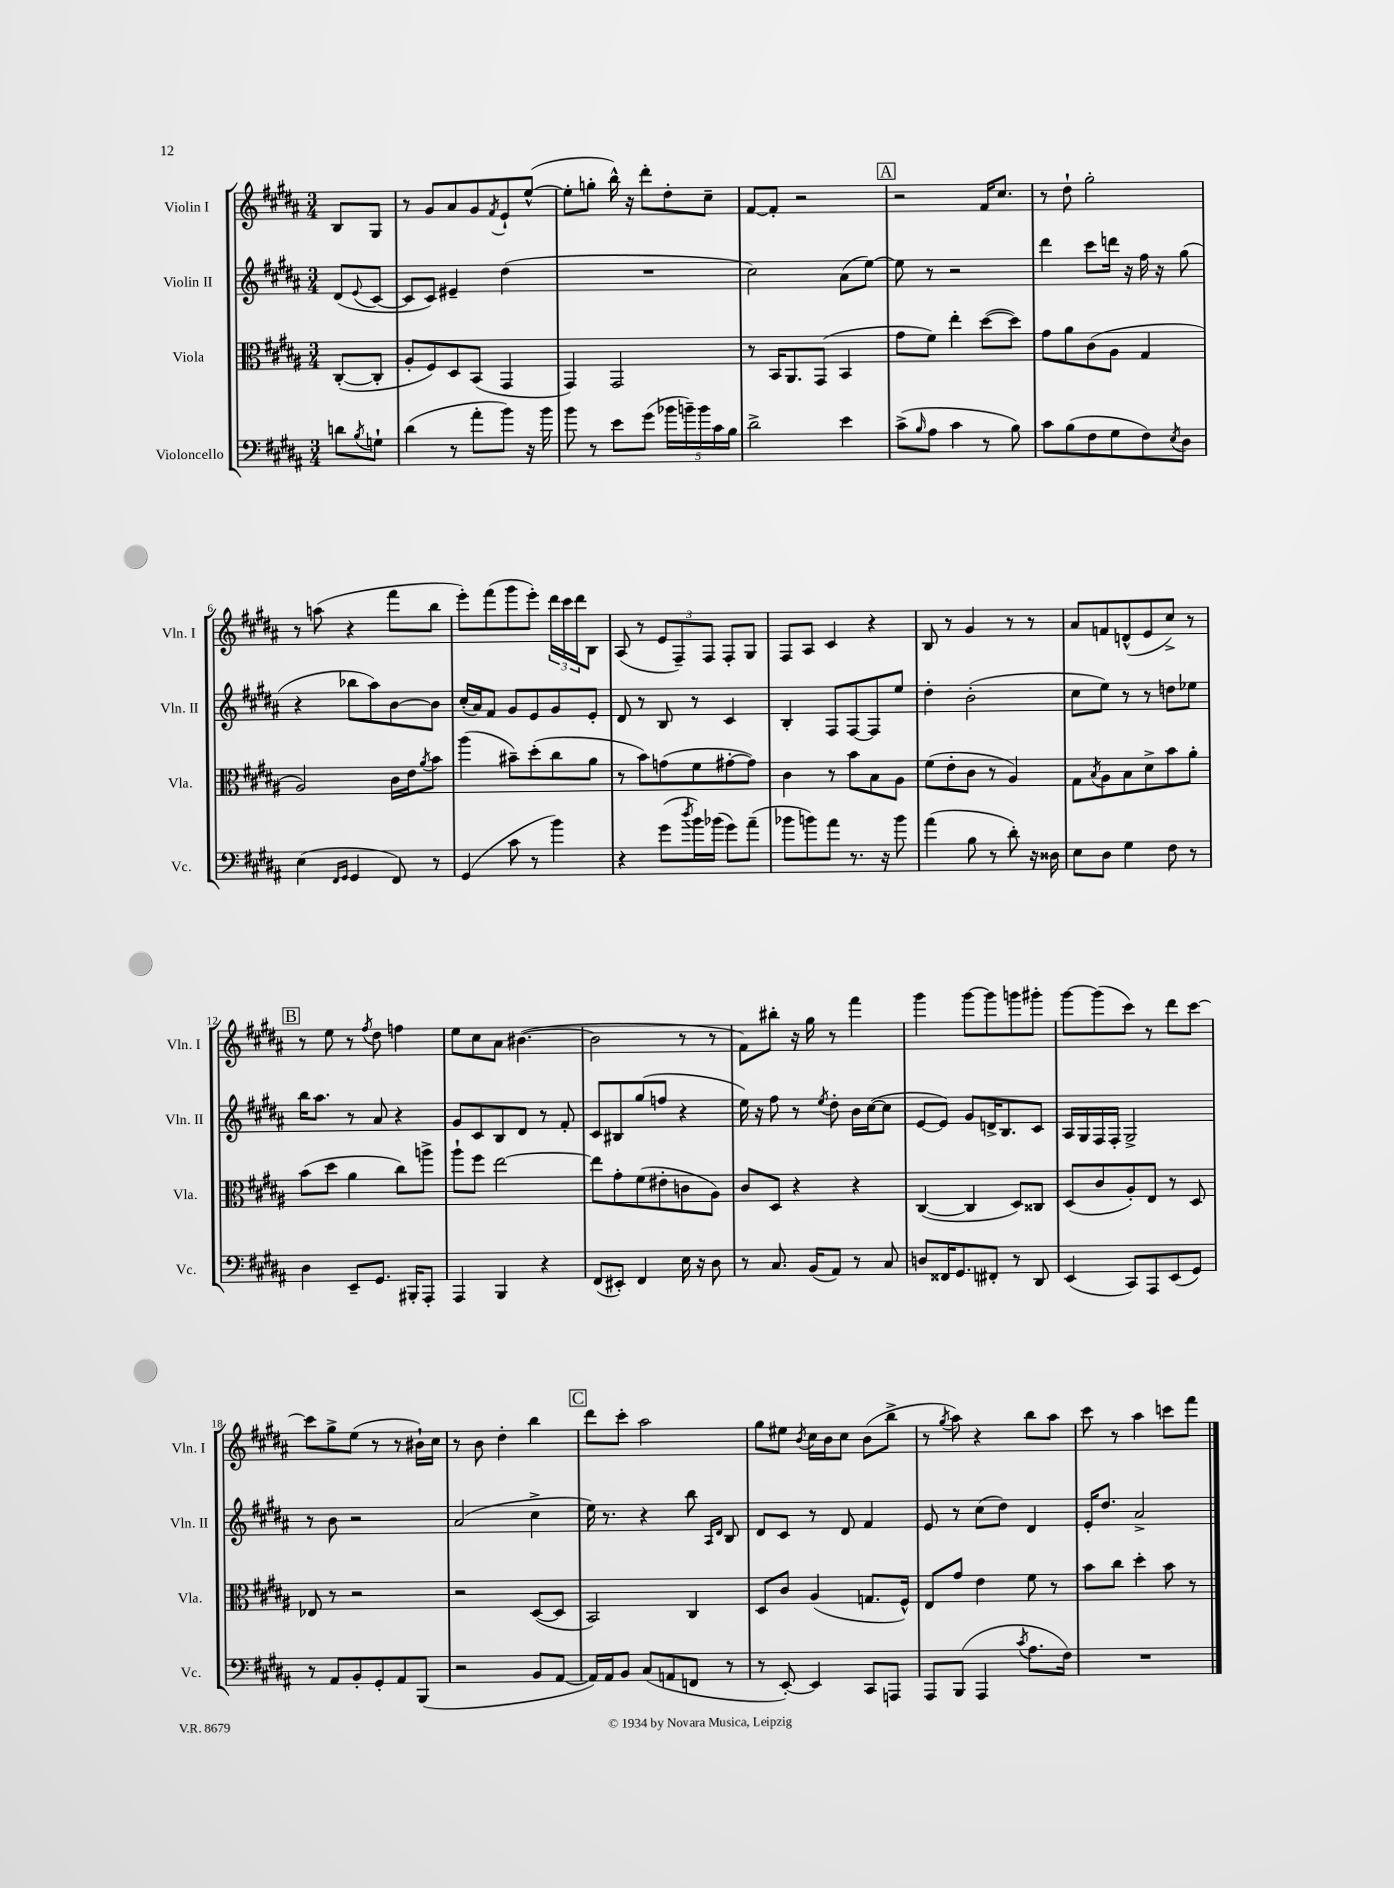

**kern	**kern	**kern	**kern
*staff4	*staff3	*staff2	*staff1
*clefF4	*clefC3	*clefG2	*clefG2
*k[f#c#g#d#a#]	*k[f#c#g#d#a#]	*k[f#c#g#d#a#]	*k[f#c#g#d#a#]
*M3/4	*M3/4	*M3/4	*M3/4
8d	([8C#'	(8d#	8B
8qB	.	8qqe	.
8G`	8C#']	[8c#	8G#
=	=	=	=
(4d#	8A#'	8c#]	8r
.	8F#)	8c#)	8g#
8r	8D#	4e#~	8a#
8a#'	(8BB	.	8g#
.	.	.	8qf#
8b)	4GG#	(4dd#	8e`
16r	.	.	([8ee^^
16b	.	.	.
=	=	=	=
8b	4GG#)	2.r	8ee']
8r	.	.	8gg'
8e	2GG#	.	16bb^^)
.	.	.	16r
(8g#	.	.	8ddd#'
20b-	.	.	8dd#'
20b~)	.	.	.
20b	.	.	.
.	.	.	8cc#~
20c#	.	.	.
20B	.	.	.
=	=	=	=
2d#^	8r	2cc#)	[8f#
.	16BB	.	8f#']
.	8.AA#	.	.
.	.	.	2r
.	(8GG#	.	.
4e	4BB	(8a#	.
.	.	[8ee)	.
=	=	=	=
(8c#^	8g#	8ee]	2r
16qqB	.	.	.
8A#	8f#)	8r	.
4c#	4ee'	2r	.
8r	([8dd#	.	16f#
.	.	.	8.cc#
8B)	8dd#])	.	.
=	=	=	=
8c#	8g#	4ddd#	8r
(8B	8a#	.	8dd#`
8F#	(8c#	8ccc#	2gg#'
8G#	8A#	16ddd	.
.	.	16r	.
8F#)	4G#	16ff#	.
.	.	16r	.
8qE	.	.	.
8D#	.	(8gg#	.
=	=	=	=
(4E	2A#)	4r	8r
.	.	.	(8aa
16qqFF#	.	.	.
16qqGG#	.	.	.
4GG#	.	8bb-	4r
.	.	8aa#)	.
8FF#)	16c#	[8b	8fff#
.	16e	.	.
.	8qa#	.	.
8r	8b	8b]	8bb
=	=	=	=
(4GG#	(4aa#	(16cc#'	8eee')
.	.	16a#)	.
.	.	8f#	(8fff#
8c#	8b#~)	8g#	8ggg#
8r	(8dd#'	8e	8eee')
4b)	8cc#	8g#	24ddd#
.	.	.	24ccc#
.	.	.	24ddd#
.	8a#	8e'	8B
=	=	=	=
4r	8r	8d#	(8A#
.	8b)	8r	8r
(8g#	(8g	8B	12e
.	.	.	12F#~)
8qdd#	.	.	.
16b)	8f#	8r	.
.	.	.	12F#
(16b-	.	.	.
8g#)	[8g#'	4c#	8F#'
(8a#~	8g#])	.	8G#
=	=	=	=
8b-	4c#	4B'	8F#
8b)	.	.	8A#
8a#	8r	8F#	4c#
8.r	8b	[8F#	.
.	8B	8F#]	4r
16r	.	.	.
8b	8A#	8ee	.
=	=	=	=
(4a#	(8f#	4dd#'	8B
.	8e'	.	8r
8B	8c#	(2b'	4g#
8r	8r	.	.
8d#')	4A#)	.	8r
16r	.	.	8r
16D##	.	.	.
=	=	=	=
8E	8G#	8cc#	8a#
.	8qB	.	.
8D#	8A#	8ee)	8f
4G#	8B	8r	(8d^^
.	8d#^	8r	8e
8F#	8b	8dd	8cc#^)
8r	8a#'	8ee-	8r
=	=	=	=
4D#	(8b	16bb	8r
.	.	8.aa#	.
.	8dd#	.	8ee
8EE~	4a#	8r	8r
.	.	.	8qff#
8.GG#	.	8a#	8dd#
.	8cc#)	4r	4ff
16BBB#'	.	.	.
8AAA#'	8aa^	.	.
=	=	=	=
4AAA#	8aa#`	8g#	8ee
.	8ff#	8c#	8cc#
4BBB	[2ee	8B	8a#
.	.	8d#	([4.b#
4r	.	8r	.
.	.	8f#'	.
=	=	=	=
(8FF#	8ee]	8c#	2b#]
8EE#')	8g#'	8B#	.
4FF#	(8f#	(8gg#	.
.	8e#'	8ff	.
16E	8c	4r	8r
16r	.	.	.
8D#	8A#)	.	8r
=	=	=	=
8r	8c#	16ee)	8f#)
.	.	16r	.
8.C#	8D#	8ff#	8bb#'
.	4r	8r	16r
(16BB	.	.	16gg#
.	.	8qee	.
8AA#)	.	8dd#'	8r
8r	4r	16b	4fff#
.	.	([16cc#	.
8C#	.	8cc#]	.
=	=	=	=
8D	([4C#	[8e	4ggg#
16FF##	.	8e])	.
8.GG#	.	.	.
.	4C#]	8g#	[8ggg#
8FF#'	.	16d^	8ggg#]
.	.	8.B	.
8r	8D#)	.	8ggg
8DD#	8C##	8c#	8ggg#'
=	=	=	=
(4EE	(8D#	16A#	[8ggg#
.	.	16G#	.
.	8c#	16F#	(8ggg#]
.	.	16F#'	.
8CC#)	8A#')	2G#^	8ccc#)
8AAA#	8E	.	8r
(8EE	8r	.	8ddd#
8GG#)	8D#	.	[8ccc#
=	=	=	=
8r	8E-	8r	8ccc#]
8AA#	8r	8b	8gg#^
8BB'	2r	2r	(8ee
8GG#'	.	.	8r
8AA#	.	.	8r
(8BBB	.	.	16b#`)
.	.	.	16cc#
=	=	=	=
2r	2r	(2a#	8r
.	.	.	8b
.	.	.	4dd#'
8BB	([8D#	4cc#^	4bb
[8AA#	8D#]	.	.
=	=	=	=
16AA#])	2BB)	16ee)	8ddd#
16AA#	.	8.r	.
8BB	.	.	8ccc#'
(8C#	.	4r	2aa#
8AA	.	.	.
8FF	4C#	8bb	.
.	.	16qqA#	.
.	.	16qqd#	.
8r	.	8B	.
=	=	=	=
8r	8D#	8d#	8gg#
[8EE')	8c#	8c#	8ee#
.	.	.	8qb
4EE]	(4A#	8r	16cc#
.	.	.	16b
.	.	8d#	8cc#
8CC#	8.G	4f#	(8b
8AAA	.	.	8bb^
.	16F#^^)	.	.
=	=	=	=
8AAA#	8E	8e	8r
.	.	.	8qgg#
(8BBB	8g#	8r	8aa#)
4AAA#	4e	(8cc#	4r
.	.	8dd#)	.
8qc#	.	.	.
8.A#	8f#	4d#	8bb
.	8r	.	8aa#
16F#)	.	.	.
=	=	=	=
2.r	8b	16e'	8ccc#
.	.	8.dd#	.
.	8cc#	.	8r
.	4dd#'	2a#^	4aa#
.	8b	.	8ccc
.	8r	.	8fff#
==	==	==	==
*-	*-	*-	*-
